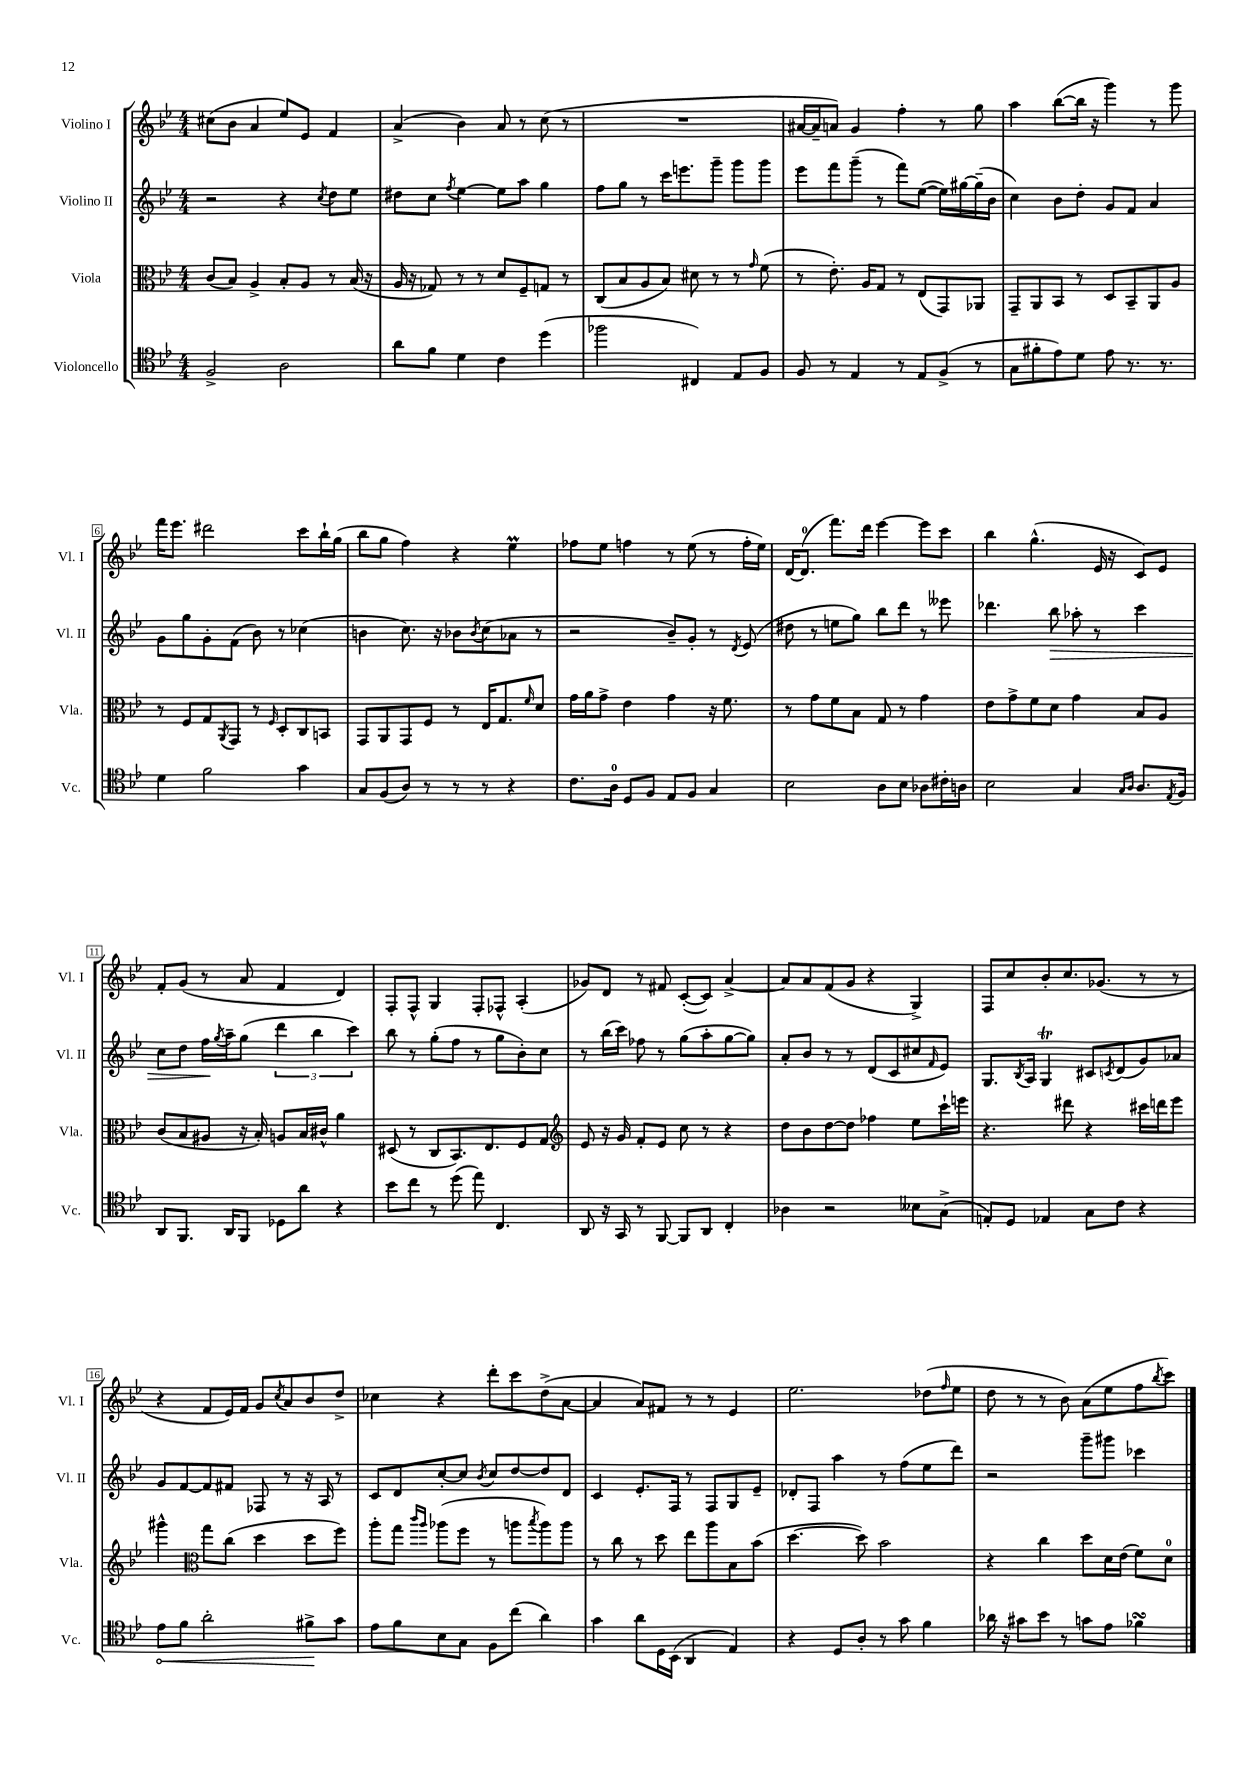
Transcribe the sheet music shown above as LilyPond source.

<<
\new StaffGroup <<
\new Staff = "s0" \with { instrumentName = "Violino I" shortInstrumentName = "Vl. I" } {
    \clef treble \key bes \major \numericTimeSignature \time 4/4
    cis''8( bes'8 a'4 ees''8) ees'8 f'4 |
    a'4->( bes'4) a'8 r8 c''8( r8 |
    R1 |
    ais'16~ ais'16-- a'8) g'4 f''4-. r8 g''8 |
    a''4 bes''8~( bes''16 r16 g'''4) r8 g'''8 |
    f'''16 ees'''8. dis'''2 c'''8 bes''16-! g''16( |
    bes''8 g''8 f''4) r4 ees''4\prall |
    fes''8 ees''8 f''4 r8 ees''8( r8 f''16-. ees''16) |
    d'16~ d'8.-0( f'''8.) d'''16 ees'''4~ ees'''8 c'''8 |
    bes''4 g''4.-^( ees'16 r16 c'8) ees'8 |
    f'8-. g'8( r8 a'8 f'4 d'4) |
    f8-. f8-^ g4 f8-. fes8-^ a4-.( |
    ges'8) d'8 r8 fis'8 c'8~-.( c'8) a'4~-> |
    a'8 a'8 f'8( g'8 r4 g4->) |
    f8 c''8 bes'8-. c''8. ges'8.( r8 r8 |
    r4 f'8 ees'16) f'16 g'8 \acciaccatura { c''8 } a'8 bes'8 d''8-> |
    ces''4 r4 d'''8-. c'''8 d''8->( a'8~ |
    a'4 a'8) fis'8 r8 r8 ees'4 |
    ees''2. des''8( \grace { f''16 } ees''8 |
    d''8 r8 r8 bes'8) a'8( ees''8 f''8 \acciaccatura { bes''8 } c'''8) \bar "|." |
}
\new Staff = "s1" \with { instrumentName = "Violino II" shortInstrumentName = "Vl. II" } {
    \clef treble \key bes \major \numericTimeSignature \time 4/4
    r2 r4 \acciaccatura { c''8 } d''8 ees''8 |
    dis''8 c''8 \acciaccatura { f''8 } ees''4~ ees''8 a''8 g''4 |
    f''8 g''8 r8 c'''16 e'''8. g'''8-- g'''8 g'''8 |
    ees'''8 f'''8 g'''8--( r8 f'''8) ees''8~( ees''16) gis''16~ gis''16--( bes'16 |
    c''4) bes'8 d''8-. g'8 f'8 a'4 |
    g'8 g''8 g'8-. f'8( bes'8) r8 ces''4( |
    b'4 c''8.) r16 bes'8 \acciaccatura { bes'8 } c''8( aes'8 r8 |
    r2 bes'8--) g'8-. r8 \acciaccatura { d'8 } ees'8( |
    dis''8 r8 e''8 g''8) bes''8 d'''8 r8 eeses'''8 |
    des'''4. bes''8\> aes''8-. r8 c'''4 |
    c''8 d''8 f''16\! \acciaccatura { g''8 } a''16-- g''8( \tuplet 3/2 { d'''4 bes''4 c'''4) } |
    bes''8 r8 g''8-.( f''8 r8 g''8 bes'8-.) c''8 |
    r8 bes''16( c'''16) fes''8 r8 g''8( a''8-. g''8~ g''8) |
    a'8-. bes'8 r8 r8 d'8( c'8 cis''8 \grace { f'16 } ees'8) |
    g8. \acciaccatura { bes8 } a16 g4\trill cis'8 \acciaccatura { c'8 } d'8( g'8) aes'8 |
    g'8 f'8~ f'8 fis'8 fes8 r8 r16 a16 r8 |
    c'8 d'8 c''8~-. c''8 \acciaccatura { bes'8 } c''8 d''8~ d''8 d'8 |
    c'4 ees'8.-. f16 r8 f8 g8 ees'8-- |
    des'8-. f8 a''4 r8 f''8( ees''8 d'''8) |
    r2 g'''8-- gis'''8 ces'''4 \bar "|." |
}
\new Staff = "s2" \with { instrumentName = "Viola" shortInstrumentName = "Vla." } {
    \clef alto \key bes \major \numericTimeSignature \time 4/4
    c'8( bes8) a4-> bes8-. a8 r8 bes16( r16 |
    a16 r16 ges8) r8 r8 d'8 f8-- g8 r8 |
    c8( bes8 a8 bes8) dis'8 r8 r8 \grace { g'16 } f'8( |
    r8 ees'8.-.) a16 g8 r8 ees8( g,8) aes,8 |
    g,8-- a,8 bes,8 r8 d8 bes,8-- a,8 a8 |
    r8 f8 g8 \acciaccatura { a,8 } g,8 r8 \grace { f16 } d8-. c8 b,8 |
    g,8 a,8 g,8 f8 r8 ees16 g8. \grace { f'16 } d'8 |
    g'16 a'16 g'8-> ees'4 g'4 r16 f'8. |
    r8 g'8 f'8 bes8 g8 r8 g'4 |
    ees'8 g'8-> f'8 d'8 g'4 bes8 a8 |
    c'8( bes8 ais8 r16 bes16-.) a8 bes16 cis'16-^ a'4 |
    dis8( r8 c8 bes,8.) ees8. f8 g8 |
    \clef treble ees'8 r16 g'16 f'8-. ees'8 c''8 r8 r4 |
    d''8 bes'8 d''8~ d''8 fes''4 ees''8 c'''16-! e'''16 |
    r4. dis'''8 r4 cis'''16 d'''16 ees'''8 |
    gis'''4-^ \clef alto g''8 c''8( d''4 d''8 f''8) |
    a''8-. g''8 \grace { c'''16 a''16 } aes''8( f''8 r8 a''8 \acciaccatura { bes''8 } a''8) a''8 |
    r8 c''8 r8 d''8 ees''8 a''8 bes8 bes'8( |
    d''4.~ d''8) bes'2 |
    r4 c''4 d''8 d'16 ees'16( f'8) d'8-0 \bar "|." |
}
\new Staff = "s3" \with { instrumentName = "Violoncello" shortInstrumentName = "Vc." } {
    \clef tenor \key bes \major \numericTimeSignature \time 4/4
    f2-> a2 |
    a'8 f'8 d'4 c'4 d''4( |
    fes''2 cis4) ees8 f8 |
    f8 r8 ees4 r8 ees8 f8->( r8 |
    g8 fis'8-. ees'8) d'8 ees'8 r8. r8. |
    d'4 f'2 g'4 |
    g8 f8( a8) r8 r8 r8 r4 |
    c'8. a16-0 d8 f8 ees8 f8 g4 |
    bes2 a8 bes8 aes8 cis'16-. a16 |
    bes2 g4 \grace { g16 a16 } a8. \acciaccatura { ees8 } f16 |
    a,8 f,8. a,16 f,8 des8 a'8 r4 |
    bes'8 c''8 r8 d''8( ees''8) c4. |
    a,8 r16 g,16 r8 f,8~ f,8 a,8 c4-. |
    aes4 r2 beses8 g8->( |
    e8-.) d8 ees4 g8 c'8 r4 |
    \once \override Hairpin.circled-tip = ##t ees'8\< f'8 a'2-. fis'8->\! g'8 |
    ees'8 f'8 bes8 g8 f8 c''8( a'4) |
    g'4 a'8 d16 bes,16( a,4 ees4) |
    r4 d8 a8-. r8 g'8 f'4 |
    aes'16 r16 gis'8 bes'8 r8 g'8 ees'8 fes'4\turn \bar "|." |
}
>>
>>
\layout { \context { \Score \override BarNumber.stencil = #(make-stencil-boxer 0.1 0.3 ly:text-interface::print) } }
